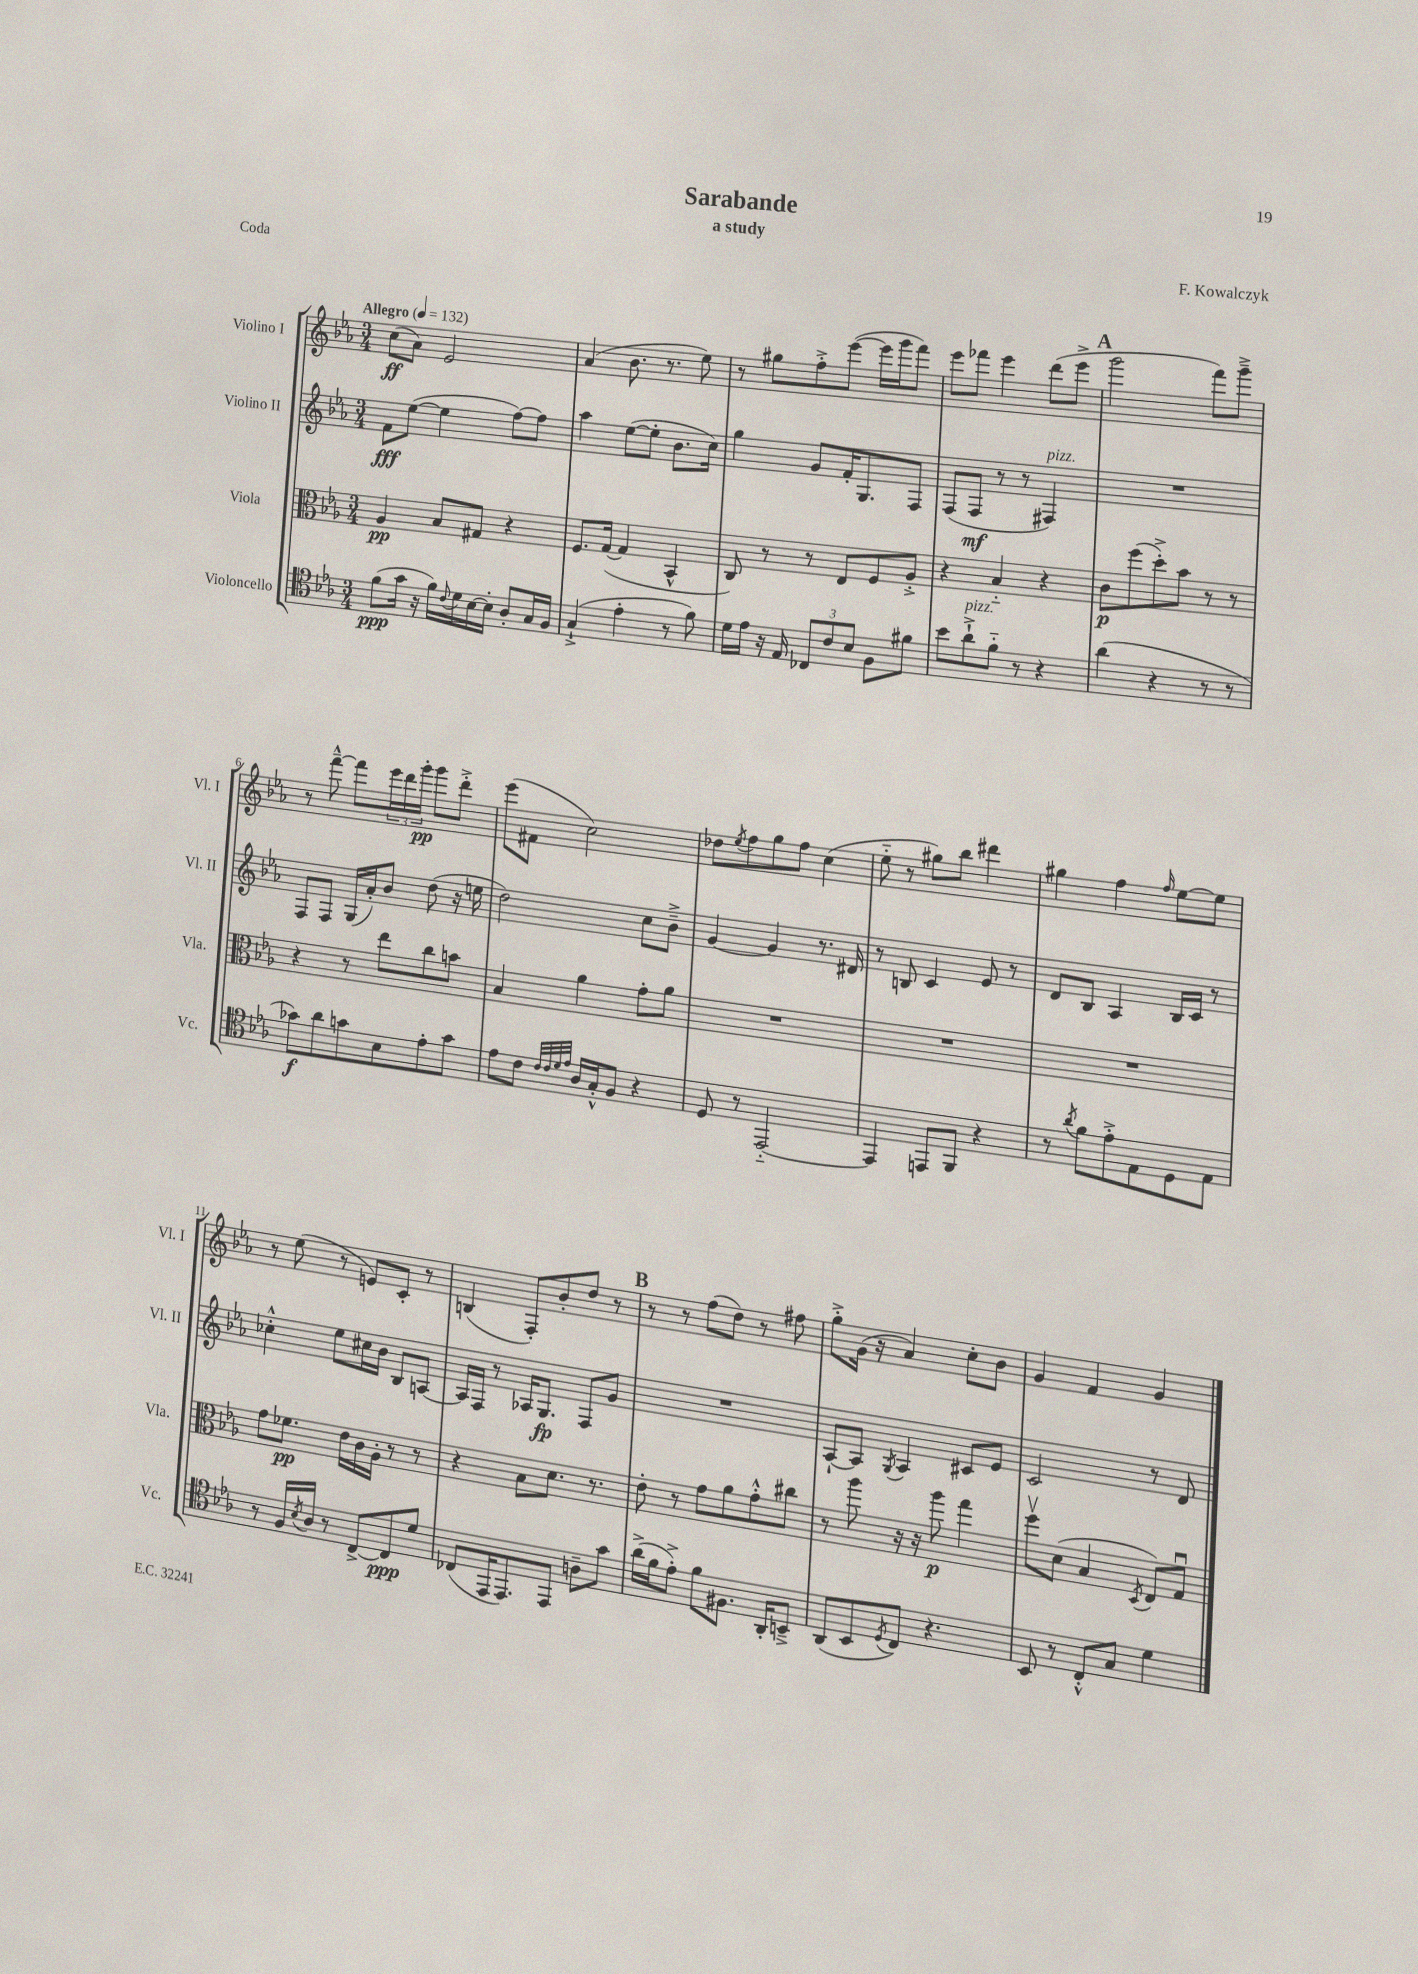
\header { title = "Sarabande" composer = "F. Kowalczyk" subtitle = "a study" piece = "Coda" }
<<
\new StaffGroup <<
\new Staff = "s0" \with { instrumentName = "Violino I" shortInstrumentName = "Vl. I" } {
    \clef treble \key ees \major \numericTimeSignature \time 3/4 \tempo "Allegro" 4 = 132
    c''8\ff( aes'8) ees'2 |
    aes'4( bes'8. r8. ees''8) |
    r8 gis''8 f''8-.-> ees'''8~( ees'''16 g'''16 f'''8) |
    ees'''8 fes'''8 ees'''4 d'''8( ees'''8-> |
    \mark \markup { \bold "A" } g'''2 f'''8) g'''8---> |
    r8 f'''8~---^ f'''8 \tuplet 3/2 { ees'''16 d'''16 g'''16-.\pp } g'''8 d'''8-.-> |
    ees'''8( fis'8 c''2) |
    des''8 \acciaccatura { ees''8 } f''8 g''8 f''8 c''4( |
    ees''8-_ r8 gis''8) bes''8 dis'''4 |
    gis''4 f''4 \grace { f''16 } ees''8~ ees''8 |
    r8 ees''8( r8 e'8) c'8-. r8 |
    b4( f8-.) bes'8-. d''8 r8 |
    \mark \markup { \bold "B" } r8 r8 f''8( d''8) r8 fis''8 |
    g''8-.-> g'16( r16 aes'4) c''8-. bes'8 |
    g'4 f'4 g'4 \bar "|." |
}
\new Staff = "s1" \with { instrumentName = "Violino II" shortInstrumentName = "Vl. II" } {
    \clef treble \key ees \major \numericTimeSignature \time 3/4
    f'8\fff ees''8~( ees''4 f''8~) f''8 |
    aes''4 ees''8~( ees''8-. bes'8. c''16) |
    g''4 g'8 f'16-. g8. f8 |
    f8( f8\mf r8 r8 fis4^\markup { \italic "pizz." }) |
    \mark \markup { \bold "A" } R2. |
    f8 f8 g16( aes'16-.) bes'8 d''8( r16 e''16 |
    d''2) c''8 bes'8---> |
    g'4~ g'4 r8. dis'16 |
    r8 b8 c'4 ees'8 r8 |
    d'8 bes8 aes4 bes16 c'16 r8 |
    ces''4-.-^ ees''8 cis''16 bes'16 bes8 a8~ |
    a16 f16 r8 aes16 g8.\fp f8 g'8 |
    \mark \markup { \bold "B" } R2. |
    aes8~-! aes8 \acciaccatura { g8 } aes4 cis'8 ees'8 |
    c'2 r8 d'8 \bar "|." |
}
\new Staff = "s2" \with { instrumentName = "Viola" shortInstrumentName = "Vla." } {
    \clef alto \key ees \major \numericTimeSignature \time 3/4
    aes4\pp bes8 gis8 r4 |
    f8. g16~( g4 bes,4-^ |
    c8) r8 r8 ees8 f8 aes8-.-> |
    r4 bes4-_ r4 |
    \mark \markup { \bold "A" } c'8\p f''8( d''8-.->) bes'8 r8 r8 |
    r4 r8 ees''8 c''8 b'8 |
    bes4 aes'4 g'8-. aes'8 |
    R2. |
    R2. |
    R2. |
    g'8 fes'8.\pp ees'16 c'16 aes16-. r8 r8 |
    r4 bes8 d'8. r8. |
    \mark \markup { \bold "B" } ees'8-. r8 g'8 aes'8 g'8-.-^ cis''8 |
    r8 aes''8 r16 r16 aes''8\p g''4 |
    f''8\upbow d'8( bes4 \acciaccatura { d8 } ees8) g8\downbow \bar "|." |
}
\new Staff = "s3" \with { instrumentName = "Violoncello" shortInstrumentName = "Vc." } {
    \clef tenor \key ees \major \numericTimeSignature \time 3/4
    f'8\ppp( g'16 r16 f'16) \appoggiatura { c'8 } d'16 bes16~ bes16-. aes8-. g16 f16 |
    g4-!->( ees'4-. r8 f'8) |
    d'16 ees'16 r16 ees16 \tuplet 3/2 { ces8 c'8 bes8 } f8 fis'8 |
    bes'8 aes'8-!->^\markup { \italic "pizz." } f'8-_ r8 r4 |
    \mark \markup { \bold "A" } aes'4( r4 r8 r8 |
    ges'8\f) aes'8 g'8 bes8 ees'8-. g'8 |
    ees'8 c'8 \grace { c'32 c'32 d'32 ees'32 } aes16 g16-.-^ f8 r4 |
    d8 r8 ees,2~-_ |
    ees,4 e,8 f,8 r4 |
    r8 \acciaccatura { aes'8 } f'8 ees'8-.-> ees8 d8 ees8 |
    r8 f16 \acciaccatura { bes8 } aes16 r8 c8~-> c8\ppp d'8 |
    ces8( ees,16 ees,8.) ees,8 a8-- g'8 |
    \mark \markup { \bold "B" } aes'16->( f'16 ees'8-.->) f'8 fis8. aes,16-. b,8---> |
    aes,8( bes,8 \acciaccatura { d8 } c8) r4. |
    bes,8 r8 c8-.-^ g8 d'4 \bar "|." |
}
>>
>>
